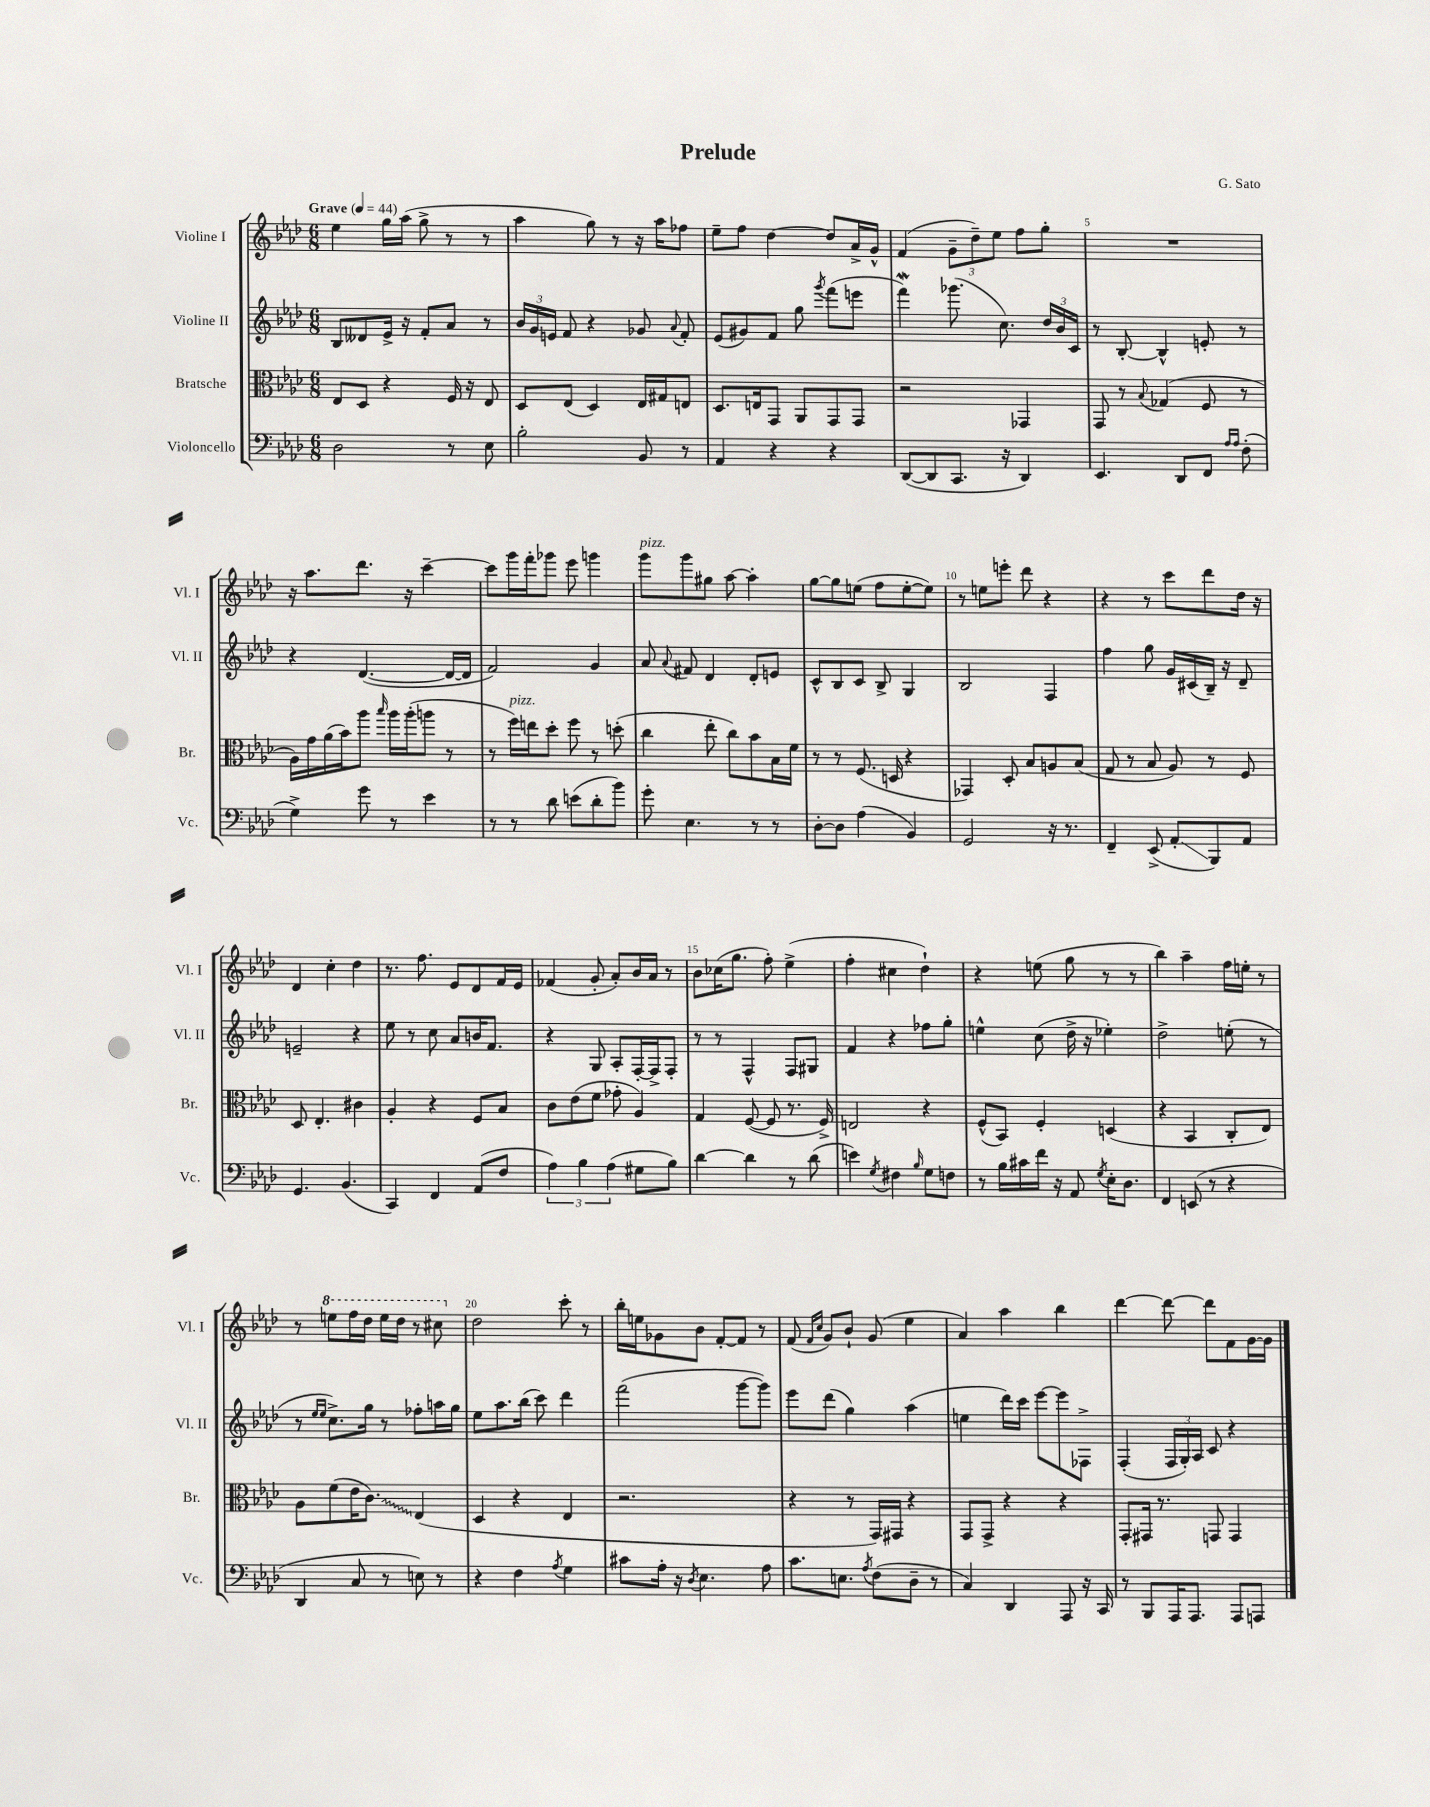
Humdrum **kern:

**kern	**kern	**kern	**kern
*staff4	*staff3	*staff2	*staff1
*clefF4	*clefC3	*clefG2	*clefG2
*k[b-e-a-d-]	*k[b-e-a-d-]	*k[b-e-a-d-]	*k[b-e-a-d-]
*M6/8	*M6/8	*M6/8	*M6/8
*MM44	*MM44	*MM44	*MM44
2D-	8E-	8B-	4ee-
.	8D-	8d--	.
.	4r	16e-^	16gg
.	.	16r	(16aa-
.	.	8f'	8gg^
8r	16F	8a-	8r
.	16r	.	.
8E-	8E-	8r	8r
=	=	=	=
2B-'	8D-	24b-	4aa-
.	.	24g	.
.	.	24e	.
.	(8E-	8f	.
.	4D-)	4r	8gg)
.	.	.	8r
8BB-	16E-	8g-	16r
.	16G#	.	16aa-
.	.	8qqa-	.
8r	8E	8f'	8ff-
=	=	=	=
4AA-	8.D-	(8e-	8ee-~
.	.	8g#)	8ff
.	16E	.	.
4r	8GG	8f	[4dd-
.	8AA-	8gg	.
.	.	8qggg	.
4r	8GG	(8fff	8dd-]
.	8GG	8eee	16a-^
.	.	.	16g^^
=	=	=	=
([8DD-	2r	4fff)	(4f
8DD-]	.	.	.
8.CC	.	(8.ggg-	12g~
.	.	.	12dd-~)
.	.	.	12ee-
16r	.	8.cc)	.
4DD-)	4GG-	.	8ff
.	.	24dd-	8gg'
.	.	24b-	.
.	.	24c	.
=	=	=	=
4.EE-	8GG	8r	2.r
.	8r	[8B-'	.
.	8qqB-	.	.
.	(4G-	4B-^^]	.
8DD-	.	.	.
8FF	8F	8e'	.
16qqA-	.	.	.
16qqA-	.	.	.
(8F'	8r	8r	.
=	=	=	=
4G^)	16A-)	4r	16r
.	16g	.	8.aa-
.	(16a-	.	.
.	16b-)	.	.
8g	8aa-	([4.d-	8.ddd-
.	16qqbb-	.	.
8r	16aa-	.	.
.	(16aa-'	.	16r
4e-	8aa	.	[4ccc~
.	8r	16d-_	.
.	.	16d-]	.
=	=	=	=
8r	8r	2f)	8ccc]
8r	16ff)	.	16ggg
.	16ee	.	16fff'
8d-	8dd-'	.	8ggg-
(8e	8ff	.	8eee-
8d-'	8r	4g	4ggg
8b-)	(8dd'	.	.
=	=	=	=
8g'	4cc	8a-	8ggg
.	.	8qqa-	.
4.E-	.	8f#	8ggg
.	8ee-'	4d-	8gg#
.	8cc)	.	[8aa-
8r	8b-	8d-'	4aa-']
8r	16B-	8e	.
.	16f	.	.
=	=	=	=
[8D-'	8r	8c^^	[8gg
8D-]	8r	8B-	8gg]
(4A-	(8.F	8c	(8ee
.	.	8B-^	8ff
.	16D	.	.
4BB-)	4r	4G	[8ee'
.	.	.	8ee])
=	=	=	=
2GG	4GG-)	2B-	8r
.	.	.	8ee
.	8D-'	.	8eee'
.	8B-	.	8ddd-
16r	8A	4F	4r
8.r	.	.	.
.	(8B-	.	.
=	=	=	=
4FF~	8G	4ff	4r
.	8r	.	.
(8EE-^	8B-	8gg	8r
8AA-'	8A-)	16g	8ccc
.	.	(16c#	.
8BBB-)	8r	16B-~)	8ddd-
.	.	16r	.
8AA-	8F	8d-~	16dd-
.	.	.	16r
=	=	=	=
4.GG	8D-	2e~	4d-
.	4.E-'	.	.
.	.	.	4cc'
(4.BB-	.	.	.
.	4c#	4r	4dd-
=	=	=	=
4CC)	4A-'	8ee-	8.r
.	.	8r	.
.	.	.	8.ff
4FF	4r	8cc	.
.	.	8a-	8e-
(8AA-	8F	16b	8d-
.	.	8.f	.
8F	8B-	.	16f
.	.	.	16e-
=	=	=	=
6A-)	8c	4r	(4f-
.	(8e-	.	.
6B-	.	.	.
.	8f	8G	8g'
(6A-	.	.	.
.	8g-'	8A-'	8a-')
8G#	4A-)	[16F'	16b-
.	.	16F^]	16a-
8B-)	.	8F'	8r
=	=	=	=
[4d-	4G	8r	8b-
.	.	8r	(16cc-
.	.	.	8.gg
4d-]	([8F	4F^^	.
.	8F]	.	8ff')
8r	8.r	8F	(4ee-^
(8d-	.	8G#	.
.	16F^)	.	.
=	=	=	=
4e)	2E	4f	4ff'
8qG	.	.	.
4F#	.	4r	4cc#
16qqB-	.	.	.
8G	4r	8ff-	4dd-`)
8F	.	8gg'	.
=	=	=	=
8r	(8F^^	4ee^^	4r
16B-	8BB-)	.	.
16c#	.	.	.
16f	4F'	(8cc	(8ee
16r	.	.	.
8AA-	.	16dd-^	8gg
.	.	16r	.
8qG	.	.	.
16E-'	(4D	4ee-')	8r
8.D-	.	.	.
.	.	.	8r
=	=	=	=
4FF	4r	2dd-^	4bb-)
(8EE	4BB-	.	4aa-~
8r	.	.	.
4r	8C'	(8ee'	16ff
.	.	.	16ee'
.	8E-)	8r	8r
=	=	=	=
4DD-	8A-	8r	8r
.	.	16qqee-	.
.	.	16qqee-	.
.	(8f	8.cc^)	8eee
8C	16e-	.	16fff
.	8.c)	16gg	16ddd-
8r	.	8r	16eee
.	.	.	16ddd-
8E)	(4E-	8ff-'	8r
8r	.	16aa	8ccc#
.	.	16gg	.
=	=	=	=
4r	4D-	8ee-	2dd-
.	.	8.aa-	.
4F	4r	.	.
.	.	(16bb-	.
.	.	8ccc)	.
8qA-	.	.	.
4G	4E-	4ddd-	8ccc'
.	.	.	8r
=	=	=	=
8c#	2.r	(2fff	16bb-'
.	.	.	16ee
16A-'	.	.	8g-
16r	.	.	.
8qD-	.	.	.
4.E-	.	.	8b-
.	.	.	[8f'
.	.	[8ggg	8f]
8A-	.	8ggg])	8r
=	=	=	=
8.c	4r	8eee-	(8f
.	.	.	16qqf
.	.	.	16qqcc
.	.	(8ddd-	8g)
8.E	.	.	.
.	8r	4gg)	8b-`
8qA-	.	.	.
(8F	16GG)	.	(8g
.	16GG#	.	.
8D-~	4r	(4aa-	4ee-
8r	.	.	.
=	=	=	=
4C)	8GG	4ee	4a-)
.	8GG^	.	.
4DD-	4r	16ddd-)	4aa-
.	.	16ccc	.
.	.	[8eee-	.
8AAA-	4r	8eee-]	4bb-
16r	.	8F-^	.
16CC	.	.	.
=	=	=	=
8r	8GG'	(4F'	[4ddd-
8BBB-	16GG#	.	.
.	8.r	.	.
16AAA-	.	24F	8ddd-_
.	.	24G')	.
8.AAA-	.	.	.
.	.	24A-	.
.	8GG	8c	8ddd-]
8AAA-	4GG	4r	8f
8AAA	.	.	[16g
.	.	.	16g]
==	==	==	==
*-	*-	*-	*-
